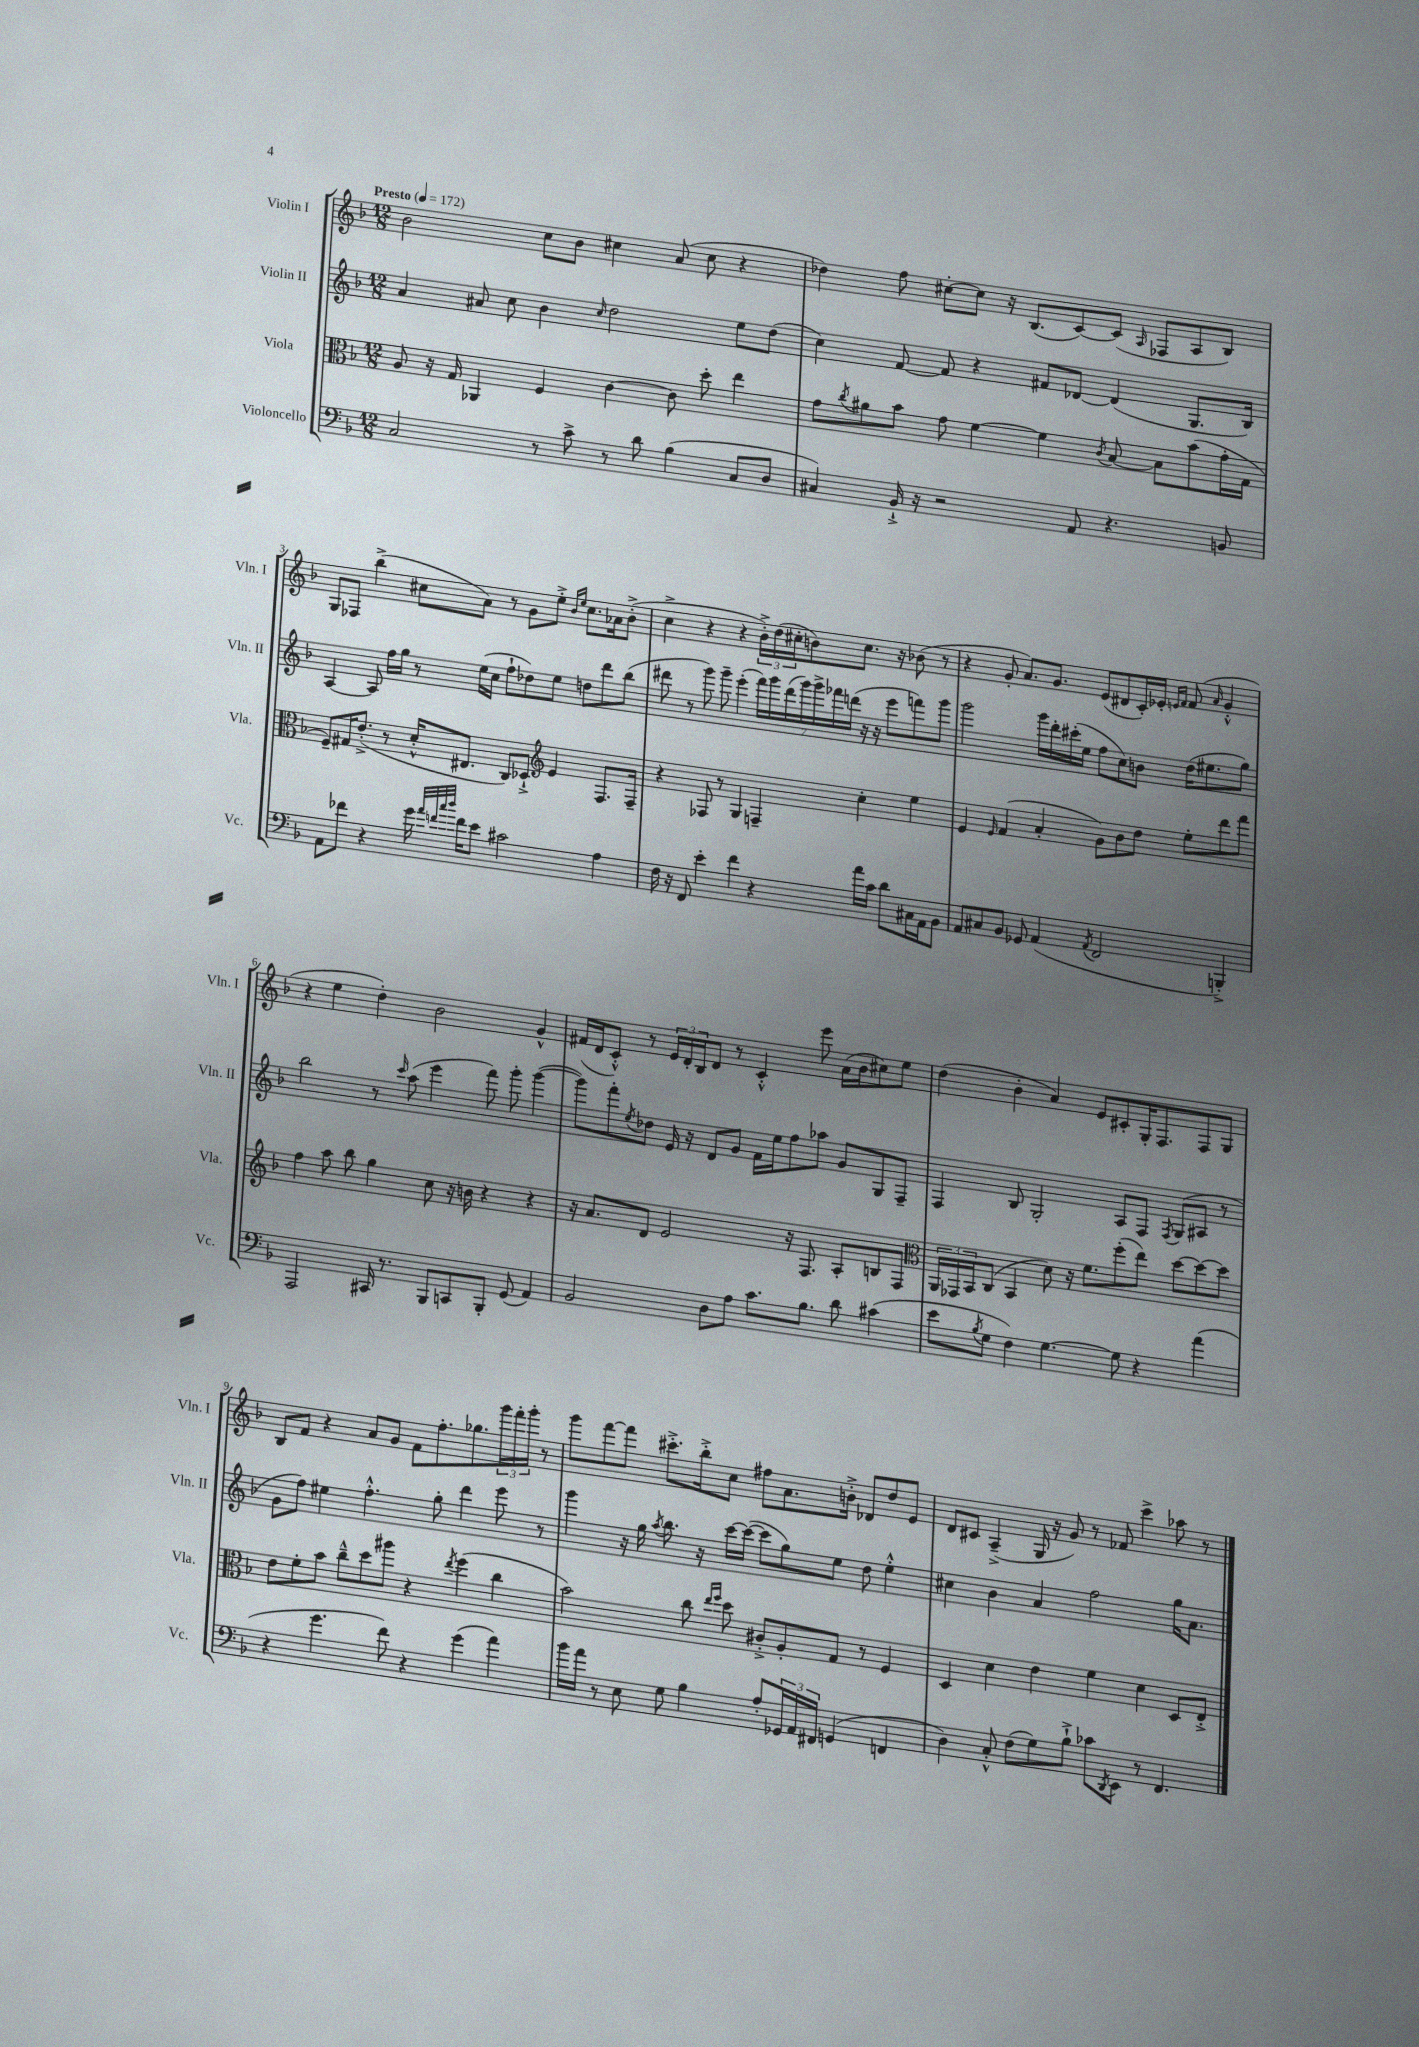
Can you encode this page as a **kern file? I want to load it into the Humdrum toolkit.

**kern	**kern	**kern	**kern
*part4	*part3	*part2	*part1
*staff4	*staff3	*staff2	*staff1
*I"Violoncello	*I"Viola	*I"Violin II	*I"Violin I
*I'Vc.	*I'Vla.	*I'Vln. II	*I'Vln. I
*clefF4	*clefC3	*clefG2	*clefG2
*k[b-]	*k[b-]	*k[b-]	*k[b-]
*M12/8	*M12/8	*M12/8	*M12/8
*MM172	*MM172	*MM172	*MM172
=1	=1	=1	=1
!	!	!	!LO:TX:a:B:t=Presto
2C/	8A/	4a/	2b-\
.	16r	.	.
.	16G/	.	.
.	4AA-X/	8a#X/	.
.	.	8cc\	.
8r	4F/	4b-\	8cc\L
8c^\	.	.	8b-\J
.	.	16qqcc/	.
8r	[4c\	2dd\	4cc#X\
8d\	.	.	.
(4B-\	8c\]	.	(8a/
.	8dd'\	.	8cc#\
8C/L	4ee\	8ee\L	4r
8D/J	.	(8dd\J	.
=2	=2	=2	=2
4C#X/)	8g\L	4cc\)	4dd-X\)
.	8qcc/	.	.
.	8a#X\	.	.
16BB-`^/	8b-\J	[8f/	8ff\
16r	.	.	.
2r	8g\	8f/]	[8cc#X'\L
.	[4f\	4r	8cc#\J]
.	.	.	16r
.	.	.	(8.B-/L
.	4f\]	8f#X/L	.
8AA/	.	[8d-X/J	[8c/)
.	8qc/	.	.
4.r	[8B-/	(4d-/]	(8c/J]
.	.	.	16qqA/
.	8B-\L]	.	8F-X/L
.	(8b-\	8.G/L	8A/
8BBn/	16g'\L	.	8B-/J)
.	16G\JJ	16B-/Jk)	.
!!LO:LB:g=z
=3	=3	=3	=3
8AA\L	8F~/L)	[4A/	8G/L
8f-X\J	16G#X/K	.	8F-X/J
.	(8.e'^/J	.	.
4r	.	8A/]	(4bb-^\
.	8r	16ff\LL	.
.	.	16gg\JJ	.
16g\	16d'^^/KL	8r	8cc#X\L
32qqa/LLL	.	.	.
32qqfn/	.	.	.
32qqcc/	.	.	.
32qqdd/JJJ	.	.	.
16f\KL	8.E#X/J	.	.
8e\J	.	(16ee\LL	8a\J)
.	.	16cc\JJ	.
2c#X\	8C/L)	8ff`\L	8r
.	8D-X`^/J	8dd-X\)	8g\L
*	*clefG2	*	*
.	4e/	8ee\J	8ee'^\J
.	.	.	16qqb-/LL
.	.	.	16qqee/JJ
.	.	8ddn\L	8.cc#\L
4A\	8.F/L	8ddd\	.
.	.	.	16a-X\k
.	.	(8bb-\J	(8b-'^\J
.	16F~/Jk	.	.
=4	=4	=4	=4
16F\	4r	8ddd#X\	4cc^\
16r	.	.	.
8FF/	.	8r	.
4e'\	8F-X/	8ggg\)	4r
.	8r	8ggg~\	.
4f\	4G/	(4eee'\	4r
4r	4Fn~/	28fff\LL)	24b-'^\LL)
.	.	28ggg\	.
.	.	.	(24dd\
.	.	(28ddd#\	.
.	.	.	24cc#X'\J
.	.	28ggg\)	.
.	.	.	8bn\)
.	.	28ggg^\	.
.	.	28fff-X\	.
.	.	(28dddn\JJ	.
16a\LL	4cc'\	16r	8.cc#\J
16c\JJ	.	16r	.
8d\L	.	8eee\L	.
.	.	.	16r
16C#X\L	4ee\	8fffn\)	(8b-X\
16AA\J	.	.	.
8BB-\J	.	8ggg\J	8r
=5	=5	=5	=5
8AA/L	4e/	2ggg\	4r
8C#X/	.	.	.
.	16qqe/	.	.
8BB-/J	(4f/	.	8g'/
8GG-X/	.	.	8.a/L)
(4AA/	4a'/	16ggg\LL	.
.	.	16ddd'\	8.g/J
.	.	(16ccc#X'\	.
.	.	16ee\JJ	.
8qAA/	.	.	.
2FF/	8g\L)	8ff\L	(8e/L
.	8b-\	8cc\)	8d#X/
.	8dd\J	8bn\J	16c'/L)
.	.	.	16e-X'/JJ
.	.	.	16qqen/LL
.	.	.	16qqf/JJ
.	8ee'\L	(16dd\KL	(8f/
.	.	8.ee#X\	.
.	.	.	16qqa/
4BBBn'^/)	8ddd\	.	4g'^^/
.	8fff\J	8gg\J)	.
!!LO:LB:g=z
=6	=6	=6	=6
2AAA/	4ff\	2bb-\	4r
.	8aa\	.	4ee\
.	8bb-\	.	.
16CC#X/	4gg\	8r	4dd'\)
8.r	.	.	.
.	.	16qqccc/	.
.	.	(8aa\	.
8BBB-/L	8cc\	4eee\	2b-\
8CCn/	16r	.	.
.	16bn\	.	.
8BBB-'/J	4r	8fff\)	.
(8GG/	.	8ggg'\	.
4AA/)	4r	([4ggg\	4g^^/
=7	=7	=7	=7
2BB-/	16r	8ggg\L])	(16f#X/LL
.	8.a/L	.	16d/J
.	.	8fff'\	8c'^^/J)
.	.	8qee/	.
.	8d/J	8dd-X\J	8r
.	2e/	16e/	24e/LL
.	.	.	24d'/
.	.	16r	.
.	.	.	24B-/J
8D\L	.	8d/L	8d/J
8A\J	.	8g/J	8r
8.c\L	.	16f\LL	4c'^^/
.	.	16ee\J	.
.	16r	8ff\	.
8.B-\J	8.F/	.	.
.	.	8aa-X\J	8eee\
8d\	8A'/L	8g/L	(16a\LL
.	.	.	16b-\J
(4c#X\	8Bn/	8G/	8cc#X\)
.	8F/J	8F~/J	8ee\J
=8	=8	=8	=8
*	*clefC3	*	*
8e\L	24AA/LL	4F/	(4dd\
.	24GG-X/	.	.
.	24BB-/J	.	.
8qB-/	.	.	.
8G\J	(8C/J	.	.
4F\)	4BB-/	8B-/	4b-'\
.	.	2G'/	.
[4.G\	8d\)	.	4a/)
.	16r	.	.
.	8.f\L	.	.
.	.	.	8e/L
8G\]	(8ff'\	8A/L	8c#X'/
4r	8ee\J)	8F/J	16G'/K
.	.	.	8.F/
.	.	8qF/	.
.	[8dd\L	(8G/L	.
(4a\	8dd\_	8A#X/J	8F/
.	8dd\J]	8r	8G/J
!!LO:LB:g=z
=9	=9	=9	=9
4r	8e\L	8g\L	8B-/L
.	8f'\	8ff\J)	8f/J
4.g\	8b-\J	4ee#X\	4r
.	8cc~^^\L	.	.
.	8dd\	4.ff'^^\	8a/L
8f\)	8aa#X\J	.	8g/J
4r	4r	.	8f\L
.	.	8gg'\	8.ff'\
.	8qee/	.	.
(4g\	(4ff\	4ddd\	.
.	.	.	8.gg-X\
4a\)	4cc\	8eee\	24ggg\L
.	.	.	24fff'\
.	.	.	24ggg'\JJ
.	.	8r	8r
=10	=10	=10	=10
16b-\LL	2b-\)	4ggg\	8ggg\L
16a\JJ	.	.	.
8r	.	.	[8fff\
8E\	.	16r	8fff\J]
.	.	16gg\	.
.	.	8qaa/	.
8G\	.	8.bb-\	8.ccc#X'^\L
4B-\	8cc\	.	.
.	.	16r	16bb-'^\k
.	16qqee/LL	.	.
.	16qqff/JJ	.	.
.	8dd\	[16ccc\LL	8cc\J
.	.	(16ccc\JJ_	.
8A'/L	8c#X'^/L	8ccc\L]	8ff#X\L
24GG-X/L	8A'/	8gg\)	8.a\
24AA/	.	.	.
24FF#X/JJ	.	.	.
(4GGn/	8G/J	8ee\J	.
.	.	.	16bn'^\Jk
.	8r	8dd\	8d-X/L
4FFn/	4F/	4ee'^^\	8dd/
.	.	.	8e/J
=11	=11	=11	=11
4D\)	4D/	4cc#X\	8d/L
.	.	.	8c#X/J
8C'^^/	4d\	4b-\	(4A~^/
(8F\L	.	.	.
8G\)	4e\	4a/	16G/
.	.	.	16r
8B-`^\J	.	.	8g/)
8c-X\L	4f\	2ff\	8r
8qDD/	.	.	.
8EE\J	.	.	8f-X/
8r	4d\	.	4ccc^\
4.FF/	.	.	.
.	8D/L	16gg\KL	8aa-X\
.	.	8.a\J	.
.	8E'^/J	.	8r
==	==	==	==
*-	*-	*-	*-
